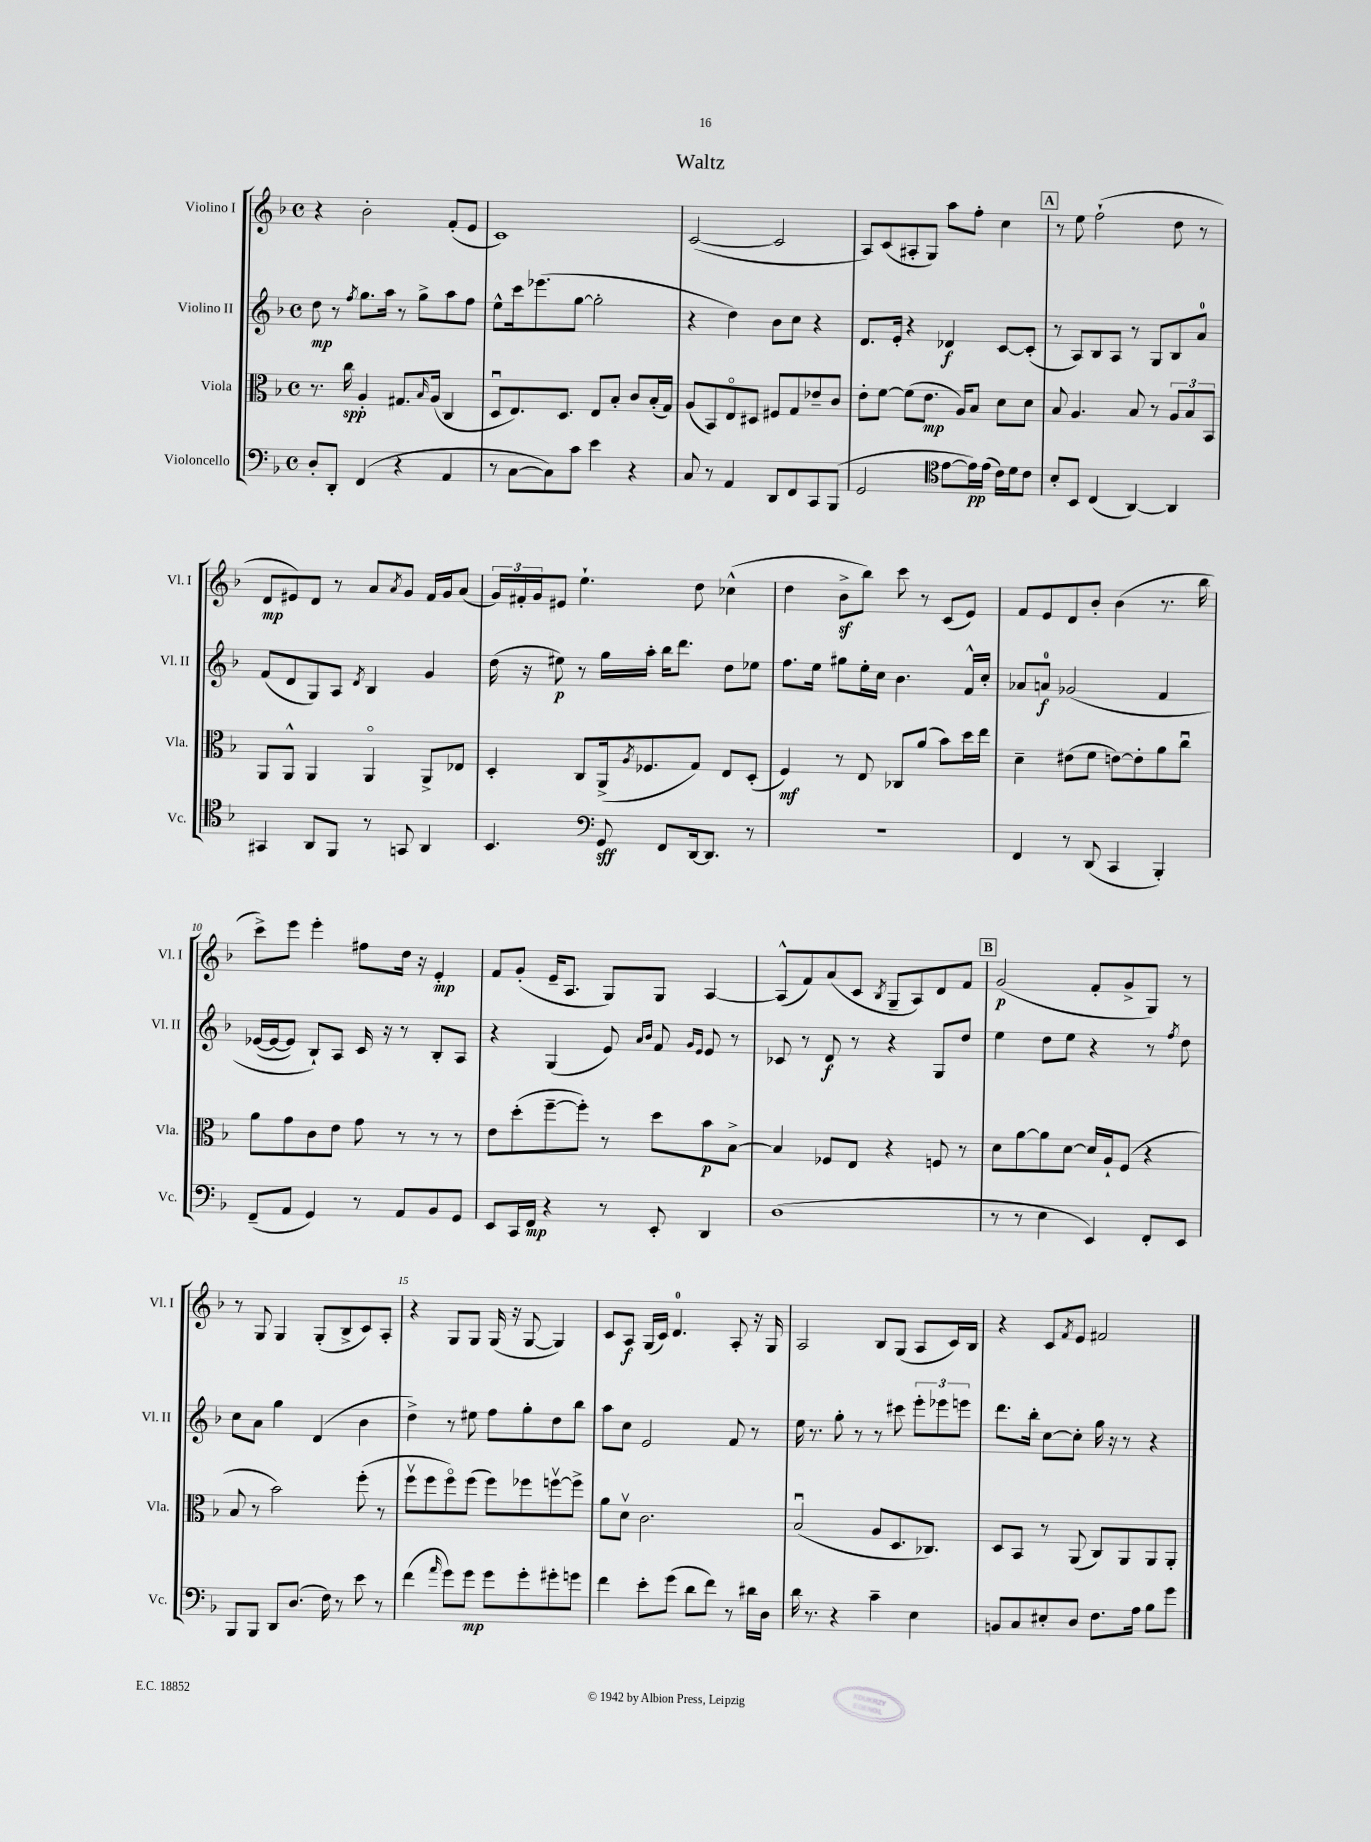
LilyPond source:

\header { title = "Waltz" }
<<
\new StaffGroup <<
\new Staff = "s0" \with { instrumentName = "Violino I" shortInstrumentName = "Vl. I" } {
    \clef treble \key f \major \defaultTimeSignature \time 4/4
    r4 bes'2-. f'8-.( e'8 |
    c'1) |
    c'2~( c'2 |
    a8) c'8( ais8-. g8) a''8 f''8-. c''4 |
    \mark \markup { \box "A" } r8 e''8 f''2-!( d''8 r8 |
    d'8\mp eis'8) d'8 r8 a'8 \acciaccatura { a'8 } g'8 f'16 g'16 a'8( |
    \tuplet 3/2 { g'16) fis'16-. g'16 } eis'8 e''4.-! d''8 ces''4-^( |
    d''4 bes'8->\sf bes''8) c'''8 r8 c'8( e'8) |
    f'8 e'8 d'8 bes'8-. bes'4( r8. bes''16 |
    c'''8->) e'''8 e'''4-. fis''8 d''16 r16 e'4-.\mp |
    f'8 g'8-.( e'16-- a8. g8) g8 a4~ |
    a8-^( f'8) a'8( c'8 \acciaccatura { bes8 } g8-- a8) d'8 f'8 |
    \mark \markup { \box "B" } g'2\p( f'8-. g'8-> g8) r8 |
    r8 g8 g4 g8-.( bes8-> c'8) a8-. |
    r4 g8 g8 g16( r16 g8~ g4) |
    c'8 a8\f g16( c'16) d'4.-0 a8-. r16 g16 |
    a2 bes8 g8( a8 c'16) bes16 |
    r4 c'8 \acciaccatura { f'8 } e'8 fis'2 \bar "|." |
}
\new Staff = "s1" \with { instrumentName = "Violino II" shortInstrumentName = "Vl. II" } {
    \clef treble \key f \major \defaultTimeSignature \time 4/4
    d''8\mp r8 \acciaccatura { f''8 } g''8. a''16 r8 g''8-> a''8 f''8 |
    e''8-^ c'''16 ees'''8.( g''8~ g''2-. |
    r4 d''4) bes'8 c''8 r4 |
    d'8. e'16-. r4 des'4\f c'8~ c'8-.( |
    \mark \markup { \box "A" } r8 a8) bes8 a8 r8 g8 bes8 a'8-0 |
    f'8( d'8 g8) a8 \acciaccatura { d'8 } bes4 g'4 |
    d''16( r16 eis''8\p) r8 g''16 a''16-. bes''16 d'''8. d''8 ees''8 |
    f''8. e''16 gis''8 e''16-. c''16 bes'4. f'16-^ c''16-. |
    aes'8 a'8-0\f ges'2\( f'4 |
    ees'16~( ees'16~ ees'8) bes8-!\) a8 c'16 r16 r8 bes8-. a8 |
    r4 g4( e'8) \grace { a'16 bes'16 } f'8 \grace { g'16 e'16 } e'8 r8 |
    ces'8 r8 d'8\f r8 r4 g8 d''8 |
    \mark \markup { \box "B" } e''4 d''8 e''8 r4 r8 \acciaccatura { f''8 } d''8 |
    c''8 a'8 g''4 d'4( bes'4 |
    d''4->) r8 eis''8 f''8 g''8-. d''8 bes''8 |
    a''8 c''8 e'2 f'8 r8 |
    e''16 r8. g''8-. r8 r8 cis'''8 \tuplet 3/2 { e'''8-. ees'''8 e'''8 } |
    d'''8. bes''16-. c''8~ c''8-. g''16 r16 r8 r4 \bar "|." |
}
\new Staff = "s2" \with { instrumentName = "Viola" shortInstrumentName = "Vla." } {
    \clef alto \key f \major \defaultTimeSignature \time 4/4
    r8. c''16\spp a4-. gis8. \grace { bes16 } a16( c4 |
    d8\downbow e8.) d8. e8 bes8-. c'8 bes16-.( g16) |
    a8( bes,8) e8\flageolet dis8 fis8 g8 ees'8-- c'8 |
    e'8-. f'8~ f'8( e'8.\mp a16) bes8 d'8 d'8 |
    \mark \markup { \box "A" } bes8 a4. bes8 r8 \tuplet 3/2 { a8 bes8 bes,8 } |
    a,8 a,8-^ a,4 a,4\flageolet a,8-> ees8 |
    d4-. c8 a,16->( \acciaccatura { a8 } fes8. g8) e8 d8-.( |
    f4\mf) r8 e8 ces8 a'8( bes'8) d''16 e''16 |
    d'4-- eis'8( f'8 e'8~) e'8-. a'8 c''8\downbow |
    a'8 g'8 c'8 e'8 g'8 r8 r8 r8 |
    e'8 d''8-.( f''8~-- f''8-.) r8 d''8 bes'8\p bes8~-> |
    bes4 fes8 e8 r4 f8 r8 |
    \mark \markup { \box "B" } d'8 a'8~ a'8 d'8~ d'16 a16-! f8( r4 |
    bes8 r8 bes'2) f''8-.( r8 |
    f''8\upbow f''8 f''8\flageolet) f''8( f''8) fes''8 f''8~\upbow f''8-> |
    a'8 d'8\upbow c'2. |
    bes2\downbow( a8 d8. ces8.) |
    d8 bes,8 r8 a,8( c8) a,8 a,8 a,8-. \bar "|." |
}
\new Staff = "s3" \with { instrumentName = "Violoncello" shortInstrumentName = "Vc." } {
    \clef bass \key f \major \defaultTimeSignature \time 4/4
    d8-. d,8-. f,4( r4 a,4 |
    r8 c8~ c8) c'8 e'4 r4 |
    c8 r8 a,4 d,8 f,8 c,8 bes,,8( |
    g,2 \clef tenor e'8~ e'16\pp) e'16( c'16) d'16 c'8 |
    \mark \markup { \box "A" } bes8-. bes,8 c4( a,4~) a,4 |
    gis,4 a,8 f,8 r8 g,8 a,4 |
    bes,4. \clef bass g,8\sff f,8 d,16~ d,8. r8 |
    r1 |
    f,4 r8 d,8( c,4 bes,,4-.) |
    f,8--( a,8 g,4) r8 a,8 bes,8 g,8 |
    e,8 c,16 f,16\mp r4 r8 e,8-. d,4 |
    d1( |
    \mark \markup { \box "B" } r8 r8 e4 e,4) f,8-. e,8 |
    bes,,8 bes,,8 d,8 d8.( f16) r8 e'8 r8 |
    f'4( \grace { a'16 } g'8) g'8\mp g'8 g'8-. gis'8-. g'8 |
    f'4 e'8-. g'8( d'8 f'8) r8 dis'16 d16 |
    d'16 r8. r4 c'4-- e4 |
    b,8 c8 eis8-. d8 f8. a16 bes8 g'8 \bar "|." |
}
>>
>>
\layout { \context { \Score \override BarNumber.break-visibility = ##(#f #t #t) barNumberVisibility = #(every-nth-bar-number-visible 5) } }
